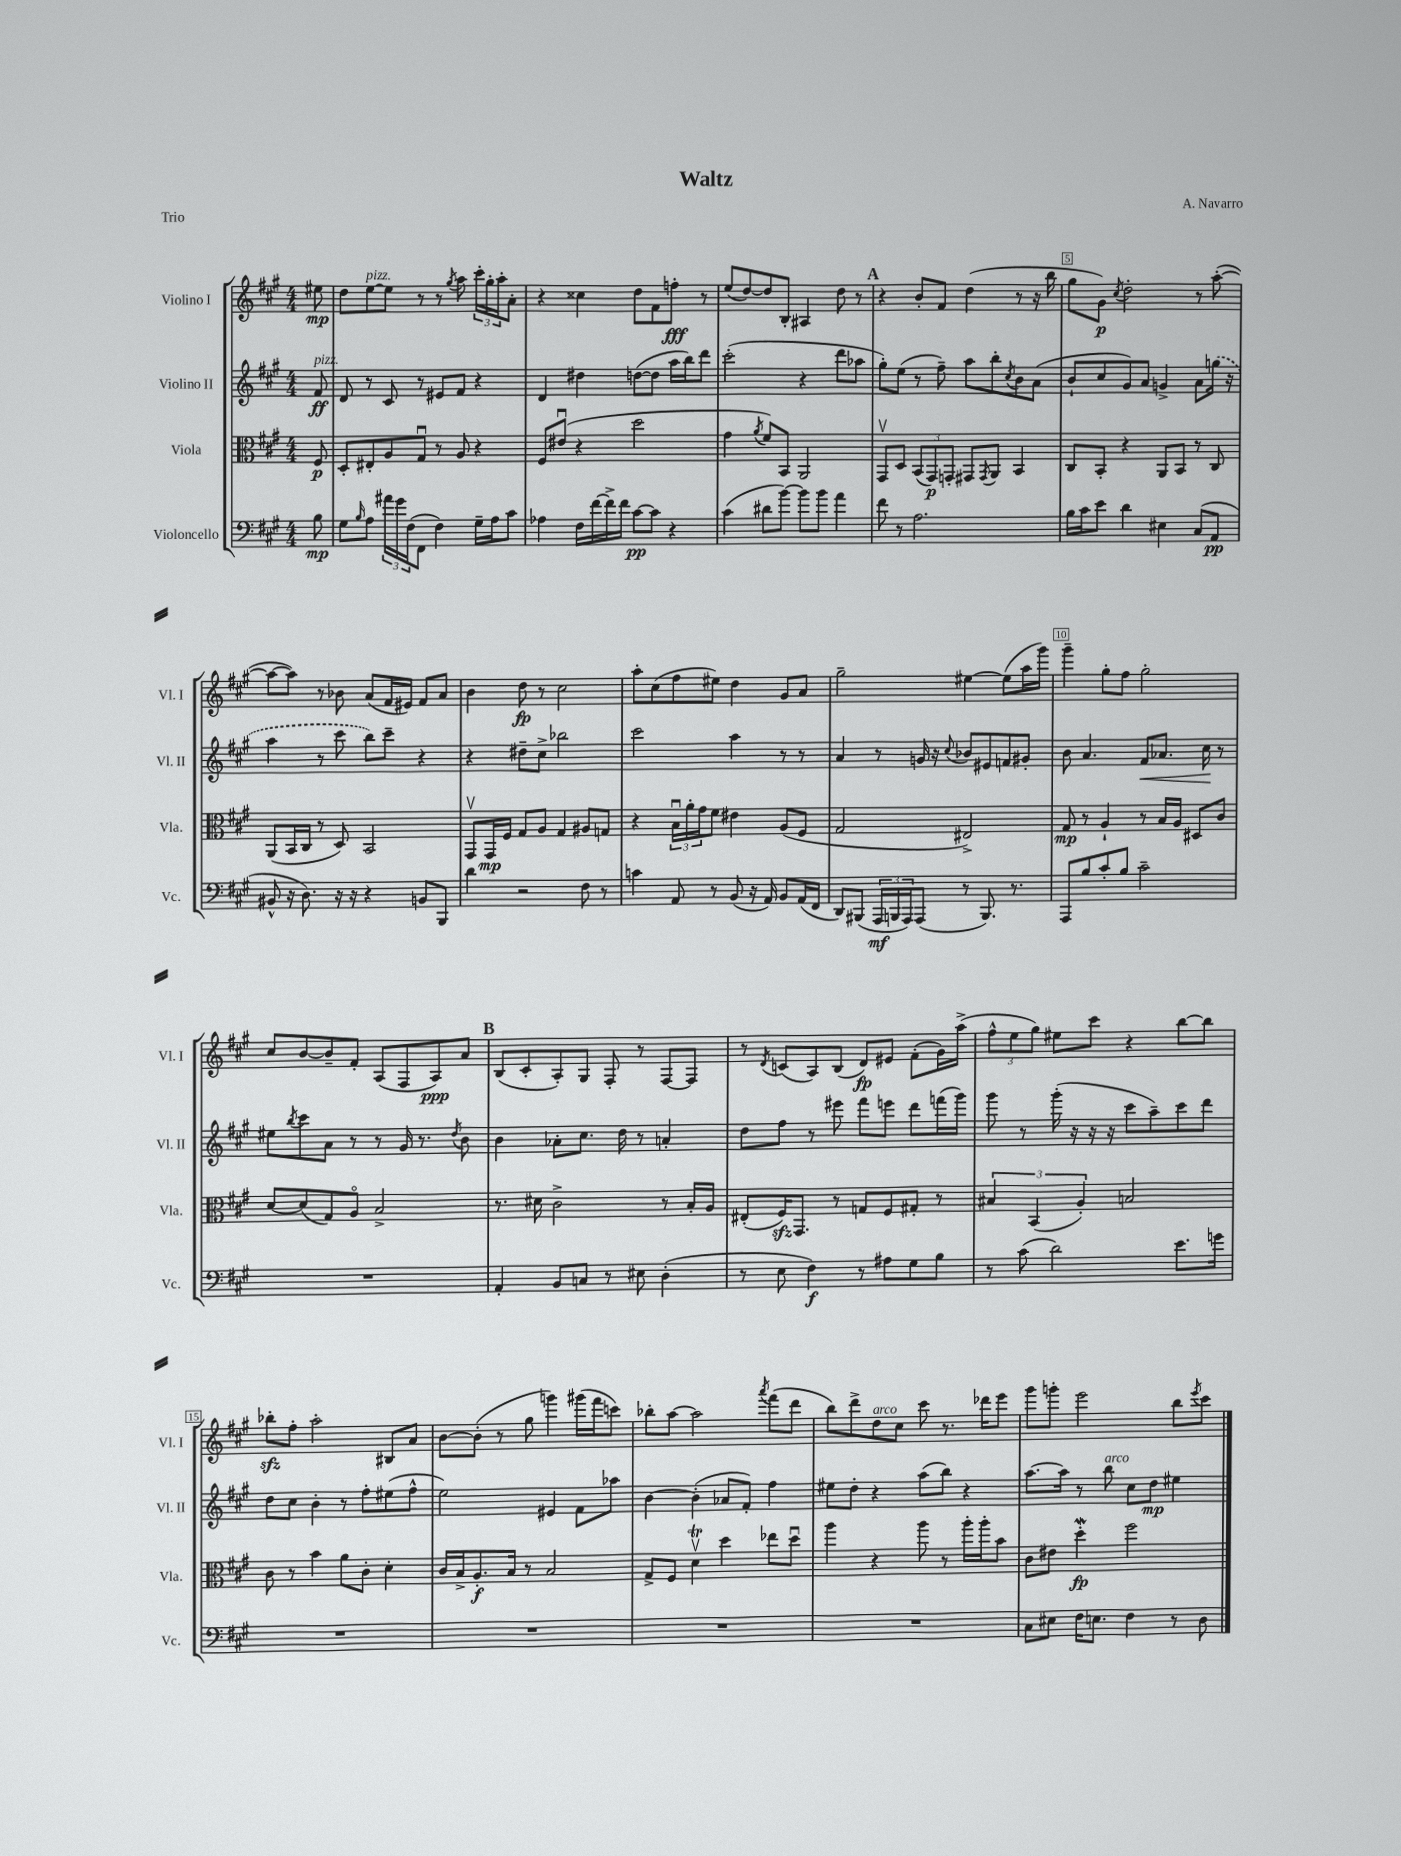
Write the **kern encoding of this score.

**kern	**kern	**kern	**kern
*staff4	*staff3	*staff2	*staff1
*clefF4	*clefC3	*clefG2	*clefG2
*k[f#c#g#]	*k[f#c#g#]	*k[f#c#g#]	*k[f#c#g#]
*M4/4	*M4/4	*M4/4	*M4/4
8B	8F#	8f#	8ee#
=	=	=	=
8G#	8D'	8d	8dd
16qqB	.	.	.
8A	8E#'	8r	[8ee
24a#	8A	8c#	8ee]
24g#	.	.	.
(24F#	.	.	.
8FF#	8G#u	8r	8r
4F#)	8r	8e#	8r
.	.	.	8qgg#
.	8A	8f#	8aa
16G#~	4r	4r	24ccc#'
.	.	.	24gg#'
16A	.	.	.
.	.	.	24aa'
8c#	.	.	8a'
=	=	=	=
4A-	8F#	4d	4r
.	(8e#u	.	.
16F#	4r	4dd#	4cc##
[16f#	.	.	.
16f#^]	.	.	.
16f#	.	.	.
[8c#	2dd	([8dd	8dd
8c#]	.	8dd]	8f#
4r	.	16aa	8ff'
.	.	16bb)	.
.	.	8ddd	8r
=	=	=	=
(4c#	4g#	(2ccc#'	(8ee
.	.	.	[8dd)
.	8qa	.	.
8d#	8f#)	.	8dd]
[8b)	8BB	.	8B'
8b]	2AA	4r	4A#
8b	.	.	.
4a	.	8ddd	8dd
.	.	8aa-	8r
=	=	=	=
8f#	8GG#v	8gg#')	4r
8r	8D	(8ee	.
2.A	(12BB	8r	8b'
.	12GG#)	.	.
.	.	8ff#~)	8f#
.	12GG'	.	.
.	8GG#	8aa	(4dd
.	8qGG#	.	.
.	8AA	8bb'	.
.	.	8qcc#	.
.	4BB	8b	8r
.	.	(8a	16r
.	.	.	16bb
=	=	=	=
16B	8C#	8b`	8gg#
16c#	.	.	.
8e	8BB'	8cc#	8g#)
.	.	.	8qcc#
4d	4r	8g#)	2dd'
.	.	8a	.
4E#	8AA	4g^	.
.	8BB	.	.
(8C#	8r	8a	8r
8AA	8C#	(16gg	([8aa'
.	.	16r	.
=	=	=	=
8BB#^^	(8AA	4aa	8aa_
16r	16BB	.	8aa])
8.D)	16C#	.	.
.	8r	8r	8r
16r	8D)	8ccc#	8b-
16r	.	.	.
4r	2BB	8bb)	(8a
.	.	8ccc#~	16f#
.	.	.	16e#)
8BB	.	4r	8f#
8BBB	.	.	8a
=	=	=	=
4d	8GG#v	4r	4b
.	16GG#	.	.
.	16F#	.	.
2r	8G#	8dd#~	8dd
.	8A	8cc#^	8r
.	4G#	2bb-	2cc#
8F#	8A#	.	.
8r	8G	.	.
=	=	=	=
4c	4r	2ccc#	8aa'
.	.	.	(8cc#
8AA	24Bu	.	8ff#
.	24a'	.	.
.	24g#	.	.
8r	8f#	.	8ee#)
(8BB	4e#	4aa	4dd
16r	.	.	.
16AA)	.	.	.
8BB	(8A	8r	8g#
(16AA	8F#	8r	8a
16FF#	.	.	.
=	=	=	=
8DD)	2G#	4a	2gg#~
(8BBB#	.	.	.
24AAA	.	8r	.
24BBB	.	.	.
24AAA)	.	.	.
(8AAA	.	16g	.
.	.	16r	.
.	.	8qqcc#	.
8r	2E#^)	8b-	[4ee#
8.BBB)	.	8e#	.
.	.	8f	(8ee#]
8.r	.	.	.
.	.	8g#'	16aa
.	.	.	16ggg#)
=	=	=	=
8AAA	8G#	8b	4ggg#~
8B	8r	4.a	.
8c#'	4A`	.	8gg#'
8B	.	.	8ff#
2c#~	8r	8f#	2gg#'
.	16B	8.a-	.
.	16A	.	.
.	8D#	.	.
.	.	16cc#	.
.	8c#	8r	.
=	=	=	=
1r	[8d	8ee#	8cc#
.	.	8qbb	.
.	(8d]	8ccc#	[8b
.	8G#)	8a	8b~]
.	8Ao	8r	8f#'
.	2B^	8r	(8A
.	.	16g#	8F#
.	.	8.r	.
.	.	.	8A)
.	.	8qdd	.
.	.	8b	8a
=	=	=	=
4AA'	8.r	4b	(8B
.	.	.	8c#'
.	16d#	.	.
8BB	2c#^	8a-'	8A')
8C	.	8.cc#	8G#
8r	.	.	8F#'
.	.	16dd	.
8E#	.	8r	8r
(4D'	8r	4a'	[8F#
.	16B'	.	8F#]
.	16A	.	.
=	=	=	=
8r	(8E#'	8dd	8r
.	.	.	8qd
8E	16F#)	8ff#	(8c
.	8.GG#	.	.
4F#)	.	8r	8A)
.	8r	8eee#	(8B
8r	8G	8fff#	8d)
8A#	8F#	8eee	8e#
8G#	8G#'	8ddd	(8f#'
8B	8r	(16fff	16g#)
.	.	16ggg#)	(16aa^
=	=	=	=
8r	6B#	8ggg#	12ff#^^
.	.	.	12ee
(8c#	.	8r	.
.	(6BB	.	12gg#)
2d)	.	(16ggg#'	8ee#
.	.	16r	.
.	6A')	.	.
.	.	16r	8ccc#
.	.	16r	.
.	2B	8ccc#	4r
.	.	8aa~)	.
8.e	.	8ccc#	[8bb
.	.	8ddd	8bb]
16g	.	.	.
=	=	=	=
1r	8c#	8dd	8bb-'
.	8r	8cc#	8ff#'
.	4b	4b'	2aa'
.	8a	8r	.
.	8c#'	8ff#'	.
.	4d'	(8ee#	8B#
.	.	8ff#^^	8a
=	=	=	=
1r	16c#	2ee)	[8b
.	16B^	.	.
.	8.A'	.	(8b']
.	.	.	8r
.	16B	.	.
.	8r	.	8gg#
.	2B	4e#	4ggg)
.	.	8f#	(16ggg#
.	.	.	16fff#
.	.	8aa-	8ccc)
=	=	=	=
1r	8G#^	[4b	8bb-'
.	8F#	.	[8aa
.	4dv	(4b']	2aa]
.	4dd	8a-	.
.	.	8f#')	.
.	.	.	8qaaa
.	8ee-	4ff#	(8fff#
.	8ddu	.	8ddd
=	=	=	=
1r	4aa	8ee#	8bb)
.	.	8dd'	8ddd^
.	4r	4r	8dd
.	.	.	8cc#
.	8aa	(8aa	8ccc#
.	8r	8bb)	8.r
.	16aa'	4r	.
.	16aa'	.	16ddd-
.	8b	.	8eee
=	=	=	=
8C#	8c#	[8.aa	8ggg#
8E#	8e#	.	8ggg'
.	.	16aa]	.
16F#	4dd'	8r	2eee
8.E	.	.	.
.	.	8bb	.
4F#	2ff#	8cc#	.
.	.	8dd	.
8r	.	4ee#	8bb
.	.	.	8qeee
8D	.	.	8ccc#
==	==	==	==
*-	*-	*-	*-
